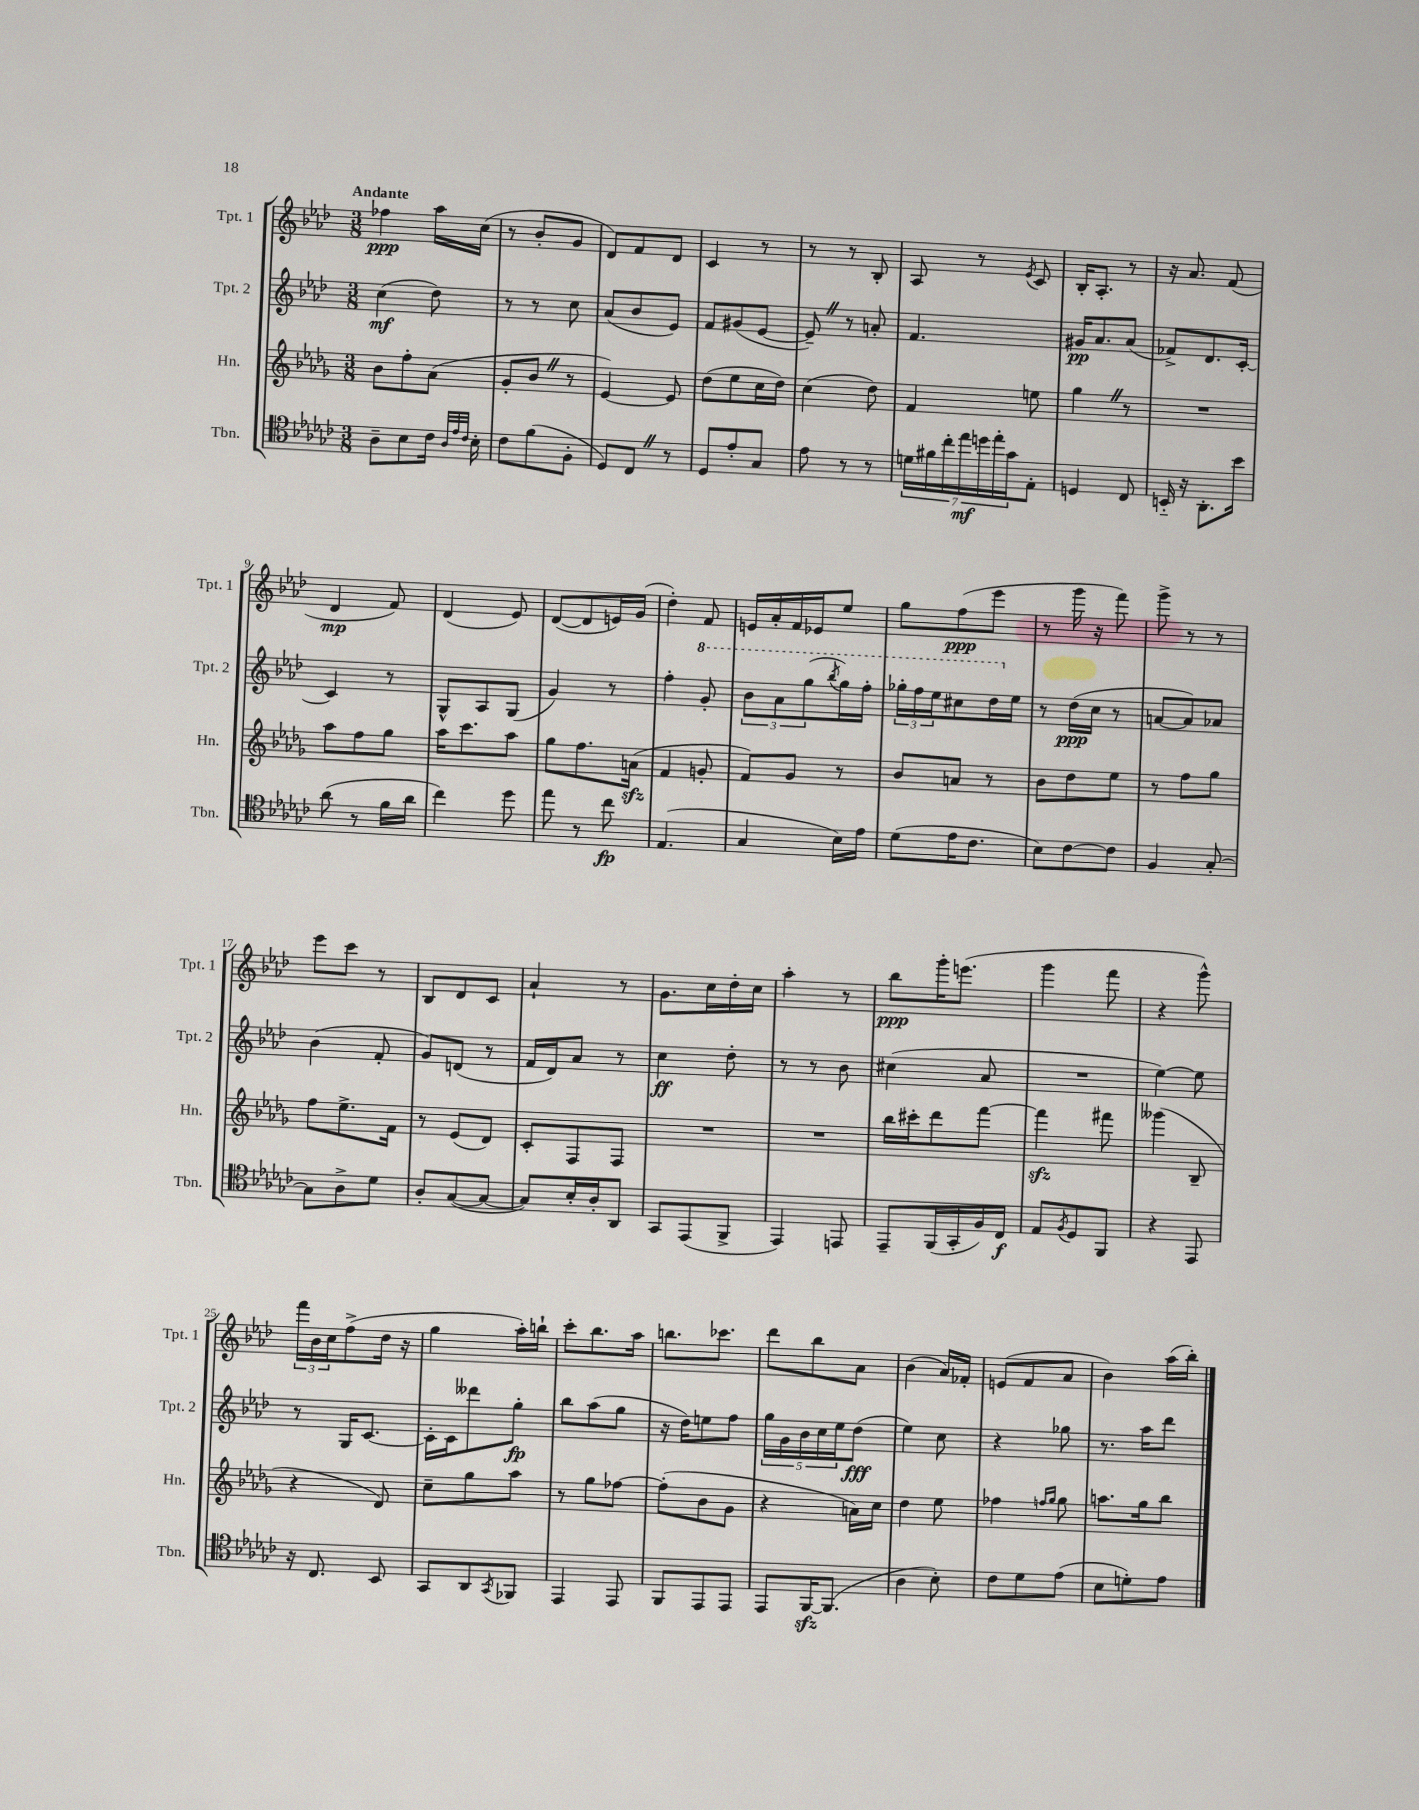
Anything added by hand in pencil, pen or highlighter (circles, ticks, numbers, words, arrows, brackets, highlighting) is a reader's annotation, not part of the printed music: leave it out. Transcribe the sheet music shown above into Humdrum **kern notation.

**kern	**kern	**kern	**kern
*staff4	*staff3	*staff2	*staff1
*clefC4	*clefG2	*clefG2	*clefG2
*k[b-e-a-d-g-c-]	*k[b-e-a-d-g-]	*k[b-e-a-d-]	*k[b-e-a-d-]
*M3/8	*M3/8	*M3/8	*M3/8
8A-~	8b-	(4cc	4ff-
8B-	8ff'	.	.
16c-	(8a-	8dd-)	16aa-
32qqA-	.	.	.
32qqe-	.	.	.
32qqc-	.	.	.
16B-'	.	.	(16cc
=	=	=	=
8c-	8g-'	8r	8r
(8f	8b-	8r	8b-'
8F'	8r	8cc	8g
=	=	=	=
8D-)	[4e-)	(8a-	8d-)
8C-	.	8b-	8f
8r	8e-]	8e-)	8d-
=	=	=	=
8D-	(8dd-	8f	4c
8e-'	8ee-	(8g#	.
8G-	16cc	[8e-	8r
.	16dd-)	.	.
=	=	=	=
8e-	(4cc	8e-~])	8r
8r	.	8r	8r
8r	8dd-)	8a'	8B-'
=	=	=	=
28d	4f	4.f	8A-
28f#	.	.	.
28cc-'	.	.	.
28ee-	.	.	.
.	.	.	8r
28dd	.	.	.
28ee-'	.	.	.
28g-	.	.	.
.	.	.	8qe-
8E-'	8ee	.	8c
=	=	=	=
4D	4gg-	16g#	16B-'
.	.	8.a-	8.A-'
8C-	8r	(8a-	8r
=	=	=	=
16BB'~	4.r	8f-^)	16r
16r	.	.	8.a-
8.AA-'	.	8.d-	.
.	.	.	(8f
16b-	.	[16c'	.
=	=	=	=
(8a-	8aa-	4c]	4d-
8r	8ff	.	.
16f	8gg-	8r	8f)
16a-	.	.	.
=	=	=	=
4cc-)	16aa-	8G^^	(4d-
.	8.ccc	.	.
.	.	8A-	.
8dd-	8aa-	(8G	8e-)
=	=	=	=
8ee-	8gg-	4g)	([8d-
8r	8.ff	.	8d-]
8cc-	.	8r	16e)
.	(16a	.	(16g
=	=	=	=
(4.E-	4f	4ff'	4dd-')
.	8g'	8gg'	8f
=	=	=	=
4G-	8f)	12bb-	16e
.	.	.	16a-'
.	.	12aa-	.
.	8g-	.	16f
.	.	(12ggg	.
.	.	.	16e-
.	.	8qbbb-	.
16B-)	8r	16ggg)	8ee-
16e-	.	16fff'	.
=	=	=	=
(8d-	8b-	24ggg-'	8gg
.	.	24fff	.
.	.	24eee-	.
16e-	8a	8ccc#	(8ff
8.c-	.	.	.
.	8r	16ddd-	8eee-
.	.	16ee-	.
=	=	=	=
8B-)	8b-	8r	8r
[8c-	8dd-	(16dd-	16ggg
.	.	16cc	16r
8c-]	8ee-	8r	8fff)
=	=	=	=
4F	8r	[8a	8ggg^
.	8ff	8a])	8r
[8G-'	8gg-	8a-	8r
=	=	=	=
8G-]	8ff	(4b-	8eee-
8A-^	8.ee-^	.	8ccc
8d-	.	8f'	8r
.	16f	.	.
=	=	=	=
8A-'	8r	8g)	8B-
([8G-	(8e-	(8d	8d-
8G-_	8d-)	8r	8c
=	=	=	=
8G-])	8c'	16f	4a-`
.	.	16d-)	.
16B-'	8F	8a-	.
16A-'	.	.	.
8AA-	8F	8r	8r
=	=	=	=
8GG-	4.r	4cc	8.g
(8EE-	.	.	.
.	.	.	16cc
8FF^	.	8dd-'	16dd-'
.	.	.	16cc
=	=	=	=
4EE-)	4.r	8r	4aa-'
.	.	8r	.
8EE	.	8b-	8r
=	=	=	=
8EE-~	16bb-	(4cc#	8bb-
.	16ccc#'	.	.
(16FF	8ddd-	.	16ggg'
16GG-'	.	.	(8.eee
16F)	[8fff	8a-	.
16C-	.	.	.
=	=	=	=
8E-	4fff]	4.r	4ggg
8qF	.	.	.
8D-	.	.	.
8FF	8fff#	.	8fff
=	=	=	=
4r	(4ggg--	[4ee-)	4r
8EE-	8B-~	8ee-]	8ggg^^)
=	=	=	=
16r	4r	8r	24fff
.	.	.	24b-
8.C-	.	.	.
.	.	.	24cc
.	.	16G	(8ff^
.	.	[8.c	.
8BB-	8d-)	.	16dd-
.	.	.	16r
=	=	=	=
8GG-	8cc~	16c']	4gg
.	.	16c	.
8AA-	8gg-	8ddd--	.
8qGG-	.	.	.
8FF-	8aa-	8gg'	16aa-')
.	.	.	16bb`
=	=	=	=
4EE-	8r	8bb-	8ccc'
.	8gg-	(8aa-	8.bb-
8EE-	[8ff-	8gg	.
.	.	.	16aa-
=	=	=	=
8FF	(8ff-']	16r	8.bb
.	.	16dd-)	.
8EE-	8b-	8ee	.
.	.	.	8.ccc-
8EE-	8g-	8ff	.
=	=	=	=
8EE-	4r	20gg	8ddd-
.	.	20g	.
.	.	20b-	.
[16FF	.	.	8bb-
.	.	20cc	.
(8.FF]	.	.	.
.	.	20ee-	.
.	16a)	(8dd-	8a-
.	16cc	.	.
=	=	=	=
4A-	4dd-	4ee-)	(4b-
8B-')	8ee-	8cc	16a-)
.	.	.	16f-'
=	=	=	=
8c-	4ff-	4r	(8e
8d-	.	.	8f
.	16qqff	.	.
.	16qqgg-	.	.
(8e-	8gg-	8gg-	8a-
=	=	=	=
8B-	8.aa	8.r	4b-)
8d')	.	.	.
.	16gg-	16aa-	.
8e-	8bb-	8ddd-	(16aa-
.	.	.	16bb-')
==	==	==	==
*-	*-	*-	*-
